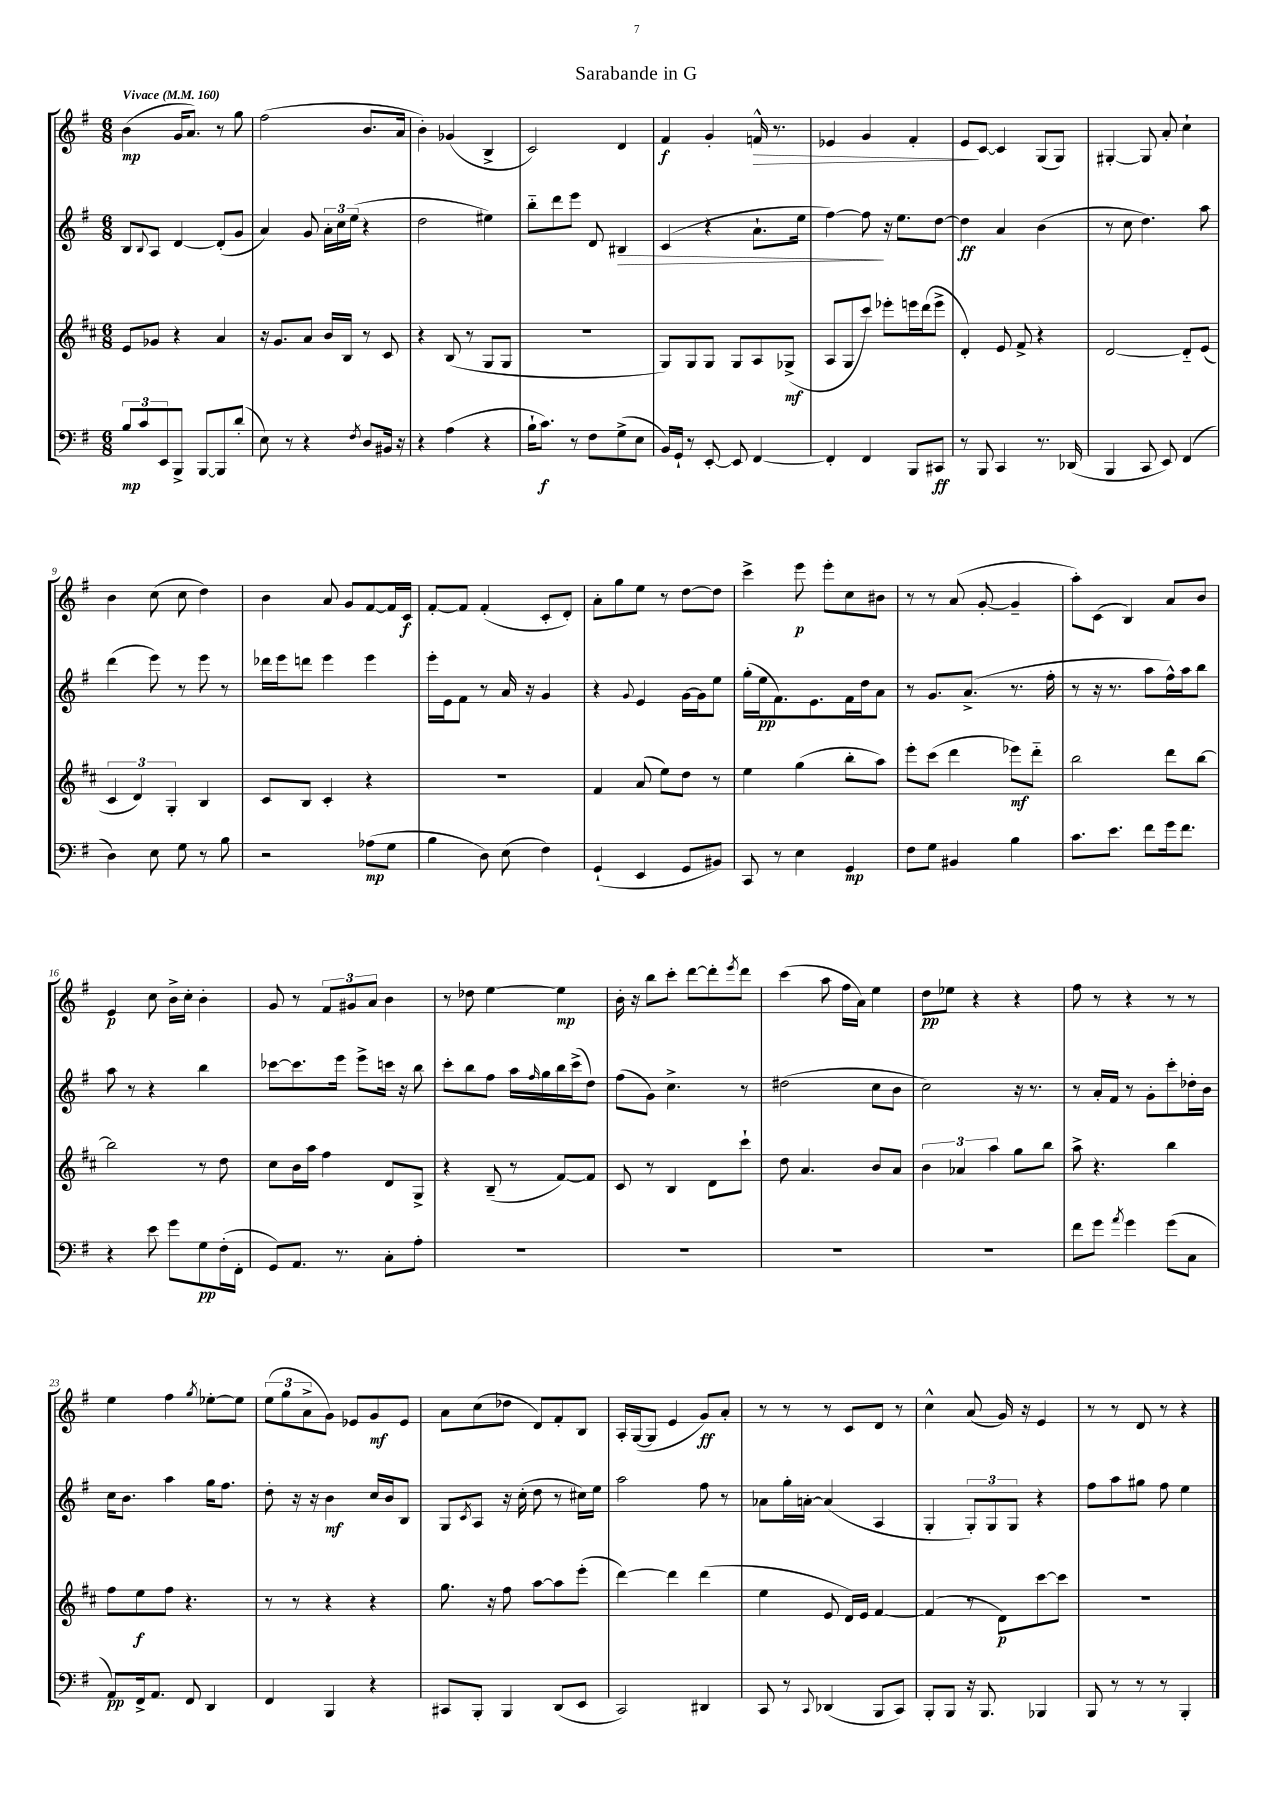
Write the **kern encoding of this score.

**kern	**kern	**kern	**kern
*staff4	*staff3	*staff2	*staff1
*clefF4	*clefG2	*clefG2	*clefG2
*k[f#]	*k[f#c#]	*k[f#]	*k[f#]
*M6/8	*M6/8	*M6/8	*M6/8
*MM160	*MM160	*MM160	*MM160
12B	8e	8B	(4b
12c	.	.	.
.	.	8qqB	.
.	8g-	8A	.
12EE	.	.	.
8BBB^	4r	[4d	16g
.	.	.	8.a)
[8BBB	.	.	.
8BBB]	4a	(8d']	8r
(8d'	.	8g	8gg
=	=	=	=
8E)	16r	4a)	(2ff#
.	8.g	.	.
8r	.	.	.
4r	8a	8g	.
.	16b	24a'	.
.	.	24cc	.
.	16B	.	.
.	.	(24ee	.
8qF#	.	.	.
8D	8r	4r	8.b
16BB#	8c#	.	.
16r	.	.	16a
=	=	=	=
4r	4r	2dd	4b')
(4A	(8B	.	(4g-
.	8r	.	.
4r	8G	4ee#)	4B^
.	8G	.	.
=	=	=	=
16B`	2.r	8bb'~	2c)
8.c)	.	.	.
.	.	8ddd	.
8r	.	8eee	.
8F#	.	8d	.
(8G^	.	4B#	4d
8E	.	.	.
=	=	=	=
16BB)	8G)	(4c	4f#
16GG`	.	.	.
8r	8G	.	.
[8EE'	8G	4r	4g'
8EE]	8G	.	.
[4FF#	8A	8.a`	16f^^
.	.	.	8.r
.	(8G-^	.	.
.	.	16ee	.
=	=	=	=
4FF#']	8A	[4ff#)	4e-
.	8G	.	.
4FF#	8ccc#)	8ff#]	4g
.	8eee-'	16r	.
.	.	8.ee	.
8BBB	16eee	.	4f#'
.	(16ddd	.	.
8CC#	8eee^	[8dd	.
=	=	=	=
8r	4d')	4dd]	8e
8BBB	.	.	[8c
4CC	8e	4a	4c]
.	8f#^	.	.
8.r	4r	(4b	(8G
.	.	.	8G)
(16DD-	.	.	.
=	=	=	=
4BBB	[2d	8r	[4G#'
.	.	8cc	.
8CC	.	4.dd)	8G#]
8EE)	.	.	8a'
(4FF#	8d'~]	.	4cc`
.	(8e	8aa	.
=	=	=	=
4D)	6c#	(4ddd	4b
.	6d)	.	.
8E	.	8eee)	(8cc
.	6G'	.	.
8G	.	8r	8cc
8r	4B	8eee	4dd)
8B	.	8r	.
=	=	=	=
2r	8c#	16ddd-	4b
.	.	16eee	.
.	8B	8ddd	.
.	4c#'	4eee	8a
.	.	.	8g
(8A-	4r	4eee	[8f#
8G	.	.	16f#]
.	.	.	16c
=	=	=	=
4B	2.r	16eee'	[8f#'
.	.	16e	.
.	.	8f#	8f#]
8D)	.	8r	(4f#'
(8E	.	16a	.
.	.	16r	.
4F#)	.	4g	8c'
.	.	.	8d')
=	=	=	=
(4GG`	4f#	4r	8a'
.	.	.	8gg
.	.	8qqg	.
4EE	(8a	4e	8ee
.	8ee)	.	8r
8GG	8dd	[16g	[8dd
.	.	16g]	.
8BB#)	8r	8ee	8dd]
=	=	=	=
8CC	4ee	(16gg'	4ccc^
.	.	16ee	.
8r	.	8.f#)	.
4E	(4gg	.	8eee
.	.	8.e	.
.	.	.	8eee'
4GG	8bb'	16f#	8cc
.	.	16dd	.
.	8aa)	8a	8b#
=	=	=	=
8F#	8eee'	8r	8r
8G	(8ccc#	8.g	8r
4BB#	4ddd	.	(8a
.	.	(8.a^	.
.	.	.	[8g'
4B	8eee-)	8.r	4g~]
.	8ddd'~	.	.
.	.	16ff#'	.
=	=	=	=
8.c	2bb	8r	8aa')
.	.	16r	(8c
8.e	.	8.r	.
.	.	.	4B)
8f#	.	8aa	.
16g	8ddd	16ff#^^)	8a
8.f#	.	16aa	.
.	[8bb	8bb	8b
=	=	=	=
4r	2bb]	8aa	4e
.	.	8r	.
8e	.	4r	8cc
8g	.	.	16b^
.	.	.	16cc'
8G	8r	4bb	4b'
(16F#'	8dd	.	.
16FF#'	.	.	.
=	=	=	=
8GG)	8cc#	[8ccc-	8g
8.AA	16b	8.ccc-]	8r
.	16aa	.	.
.	4ff#	.	12f#
8.r	.	16eee	.
.	.	.	12g#
.	.	8eee^	.
.	.	.	12a
8C'	8d	16ccc	4b
.	.	16r	.
8A'	8G^	8bb	.
=	=	=	=
2.r	4r	8ccc'	8r
.	.	8bb	8dd-
.	(8B~	8ff#	[4ee
.	8r	16aa	.
.	.	16qqff#	.
.	.	16gg	.
.	[8f#)	16bb	4ee]
.	.	(16ccc^	.
.	8f#]	8dd)	.
=	=	=	=
2.r	8c#	(8ff#	16b'
.	.	.	16r
.	8r	8g)	8bb
.	4B	4.cc^	8ccc'
.	.	.	[8ddd
.	8d	.	8ddd']
.	.	.	8qeee
.	8ccc#`	8r	8ddd
=	=	=	=
2.r	8dd	(2dd#	(4ccc
.	4.a	.	.
.	.	.	8aa
.	.	.	16ff#
.	.	.	16a)
.	8b	8cc	4ee
.	8a	8b	.
=	=	=	=
2.r	6b	2cc)	8dd
.	.	.	8ee-
.	6a-	.	.
.	.	.	4r
.	6aa	.	.
.	8gg	16r	4r
.	.	8.r	.
.	8bb	.	.
=	=	=	=
8f#	8aa^	8r	8ff#
8g	4.r	16a'	8r
.	.	16f#	.
8qa	.	.	.
4g	.	8r	4r
.	.	8g'	.
(8g	4bb	8ccc'	8r
8C	.	16dd-'	8r
.	.	16b	.
=	=	=	=
8AA)	8ff#	16cc	4ee
.	.	8.b	.
16FF#^	8ee	.	.
8.AA	.	.	.
.	8ff#	4aa	4ff#
8FF#	4.r	.	.
.	.	.	8qgg
4DD	.	16gg	[8ee-'
.	.	8.ff#	.
.	.	.	8ee-]
=	=	=	=
4FF#	8r	8dd'	(12ee
.	.	.	12gg
.	8r	16r	.
.	.	.	12a^
.	.	16r	.
4BBB	4r	4b	8g)
.	.	.	8e-
4r	4r	16cc	8g
.	.	16b	.
.	.	8B	8e-
=	=	=	=
8CC#	8.gg	8G	8a
.	.	8qc	.
8BBB'	.	8A	(8cc
.	16r	.	.
4BBB	8ff#	16r	8dd-
.	.	(16cc'	.
.	[8aa	8dd	8d)
(8DD	8aa]	8r	8f#'
8EE	(8eee'	16cc#)	8B
.	.	16ee	.
=	=	=	=
2CC)	[4ddd)	2aa	16A'
.	.	.	([16G
.	.	.	8G]
.	4ddd]	.	4e
4DD#	(4ddd	8ff#	8g)
.	.	8r	8a'
=	=	=	=
8CC	4ee	8a-	8r
8r	.	16gg'	8r
.	.	[16a'	.
8qqCC	.	.	.
(4DD-	8e	(4a]	8r
.	16d)	.	8c
.	16e	.	.
8BBB	[4f#	4A	8d
8CC)	.	.	8r
=	=	=	=
8BBB'	(4f#]	4G'	4cc^^
8BBB	.	.	.
16r	8r	12G')	(8a
8.BBB	.	.	.
.	.	12G	.
.	8d)	.	16g)
.	.	12G	.
.	.	.	16r
4BBB-	[8ccc#	4r	4e
.	8ccc#]	.	.
=	=	=	=
8BBB	2.r	8ff#	8r
8r	.	8aa	8r
8r	.	8gg#	8d
8r	.	8ff#	8r
4BBB'	.	4ee	4r
==	==	==	==
*-	*-	*-	*-
